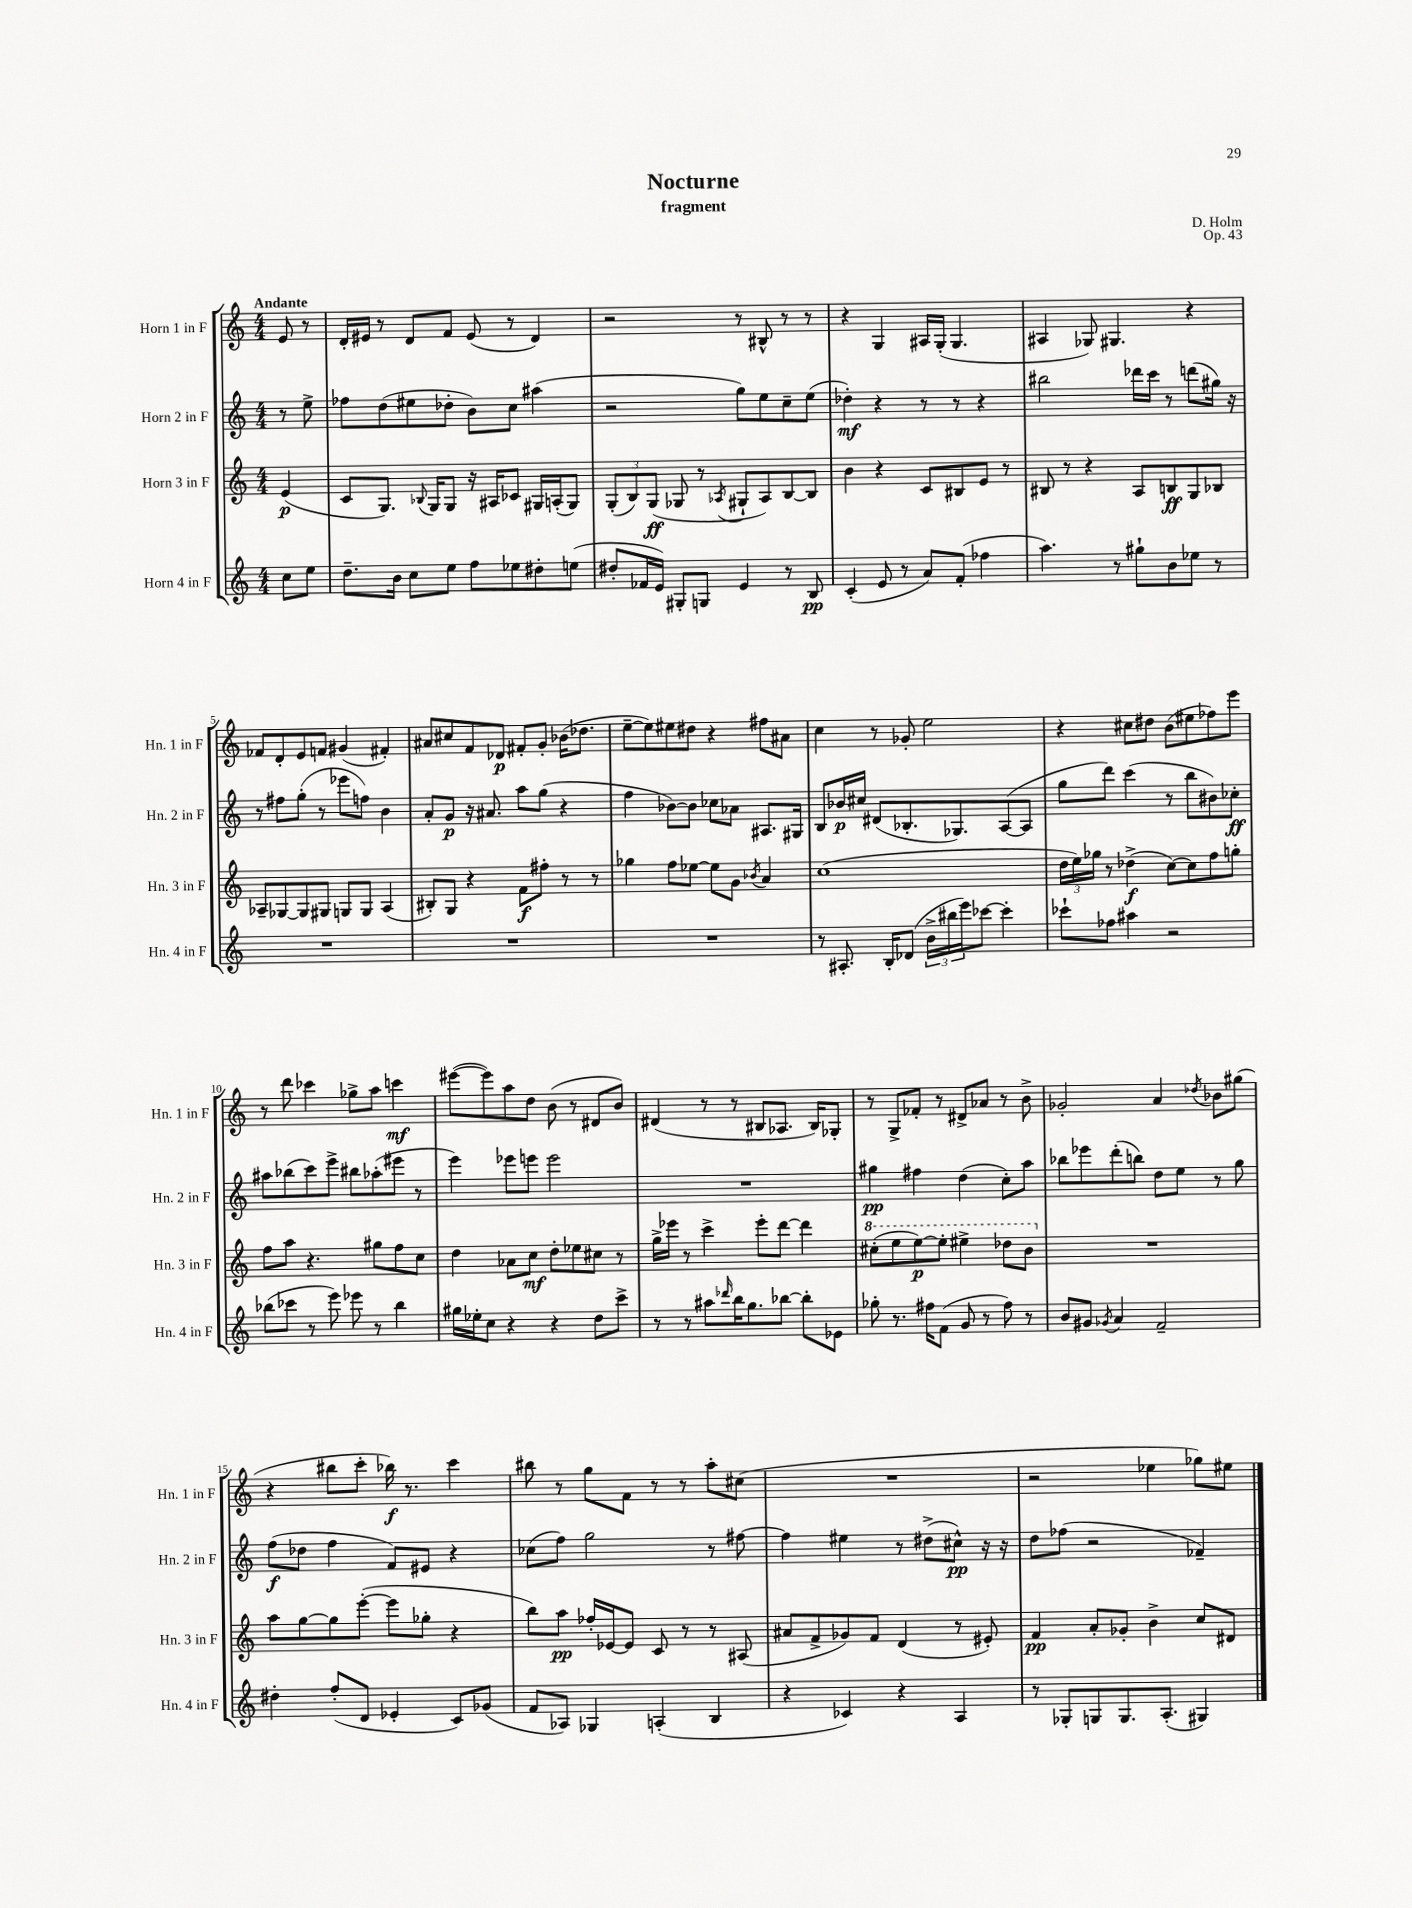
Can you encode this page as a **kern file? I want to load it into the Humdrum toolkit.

**kern	**dynam	**kern	**dynam	**kern	**dynam	**kern	**dynam
*part4	*part4	*part3	*part3	*part2	*part2	*part1	*part1
*staff4	*staff4	*staff3	*staff3	*staff2	*staff2	*staff1	*staff1
*I"Horn 4 in F	*	*I"Horn 3 in F	*	*I"Horn 2 in F	*	*I"Horn 1 in F	*
*I'Hn. 4 in F	*	*I'Hn. 3 in F	*	*I'Hn. 2 in F	*	*I'Hn. 1 in F	*
*clefG2	*	*clefG2	*	*clefG2	*	*clefG2	*
*k[]	*	*k[]	*	*k[]	*	*k[]	*
*M4/4	*	*M4/4	*	*M4/4	*	*M4/4	*
=	=	=	=	=	=	=	=
!	!	!	!	!	!	!LO:TX:a:B:t=Andante	!
8cc\L	.	(4e/	p	8r	.	8e/	.
8ee\J	.	.	.	8ee^\	.	8r	.
=1	=1	=1	=1	=1	=1	=1	=1
8.dd~\L	.	8c/L	.	8ff-X\L	.	16d'/LL	.
.	.	.	.	.	.	16e#X/JJ	.
.	.	8.G/J)	.	(8dd\	.	8r	.
16b\Jk	.	.	.	.	.	.	.
8cc\L	.	.	.	8ee#X\	.	8d/L	.
.	.	8qqB-X/	.	.	.	.	.
.	.	16G/KL	.	.	.	.	.
8ee\J	.	8G/J	.	8dd-X'\J	.	8f/J	.
8ff\L	.	16r	.	8b\L)	.	(8e#/	.
.	.	16A#X/KL	.	.	.	.	.
8ee-X\	.	8c-X/J	.	8cc\J	.	8r	.
8dd#X'\	.	16G#X/LL	.	(4aa#X\	.	4d/)	.
.	.	(16An'/J	.	.	.	.	.
(8een\J	.	8G#/J)	.	.	.	.	.
=2	=2	=2	=2	=2	=2	=2	=2
8dd#X'/L	.	(12G'/L	.	2r	.	2r	.
.	.	12B/)	.	.	.	.	.
16f-X/L	.	.	.	.	.	.	.
.	.	(12G/J	ff	.	.	.	.
16e/JJ)	.	.	.	.	.	.	.
8G#X'/L	.	8G-X/	.	.	.	.	.
8Gn/J	.	8r	.	.	.	.	.
.	.	8qA-X/	.	.	.	.	.
4e/	.	8G#X`/L	.	8gg\L)	.	8r	.
.	.	8A-/)	.	8ee\	.	8B#X^^/	.
8r	.	[8B/	.	8cc~\	.	8r	.
8B/	pp	8B/J]	.	(8ee\J	.	8r	.
=3	=3	=3	=3	=3	=3	=3	=3
(4c'/	.	4b\	.	4dd-X'\)	mf	4r	.
8e/	.	4r	.	4r	.	4G/	.
8r	.	.	.	.	.	.	.
8a/L)	.	8c/L	.	8r	.	16A#X/LL	.
.	.	.	.	.	.	(16G'/JJ	.
(8f'/J	.	8B#X/	.	8r	.	4.G/	.
4ff-X\	.	8e/J	.	4r	.	.	.
.	.	8r	.	.	.	.	.
=4	=4	=4	=4	=4	=4	=4	=4
4.aa\)	.	8B#X/	.	2bb#X\	.	4A#X/	.
.	.	8r	.	.	.	.	.
.	.	4r	.	.	.	8G-X/)	.
8r	.	.	.	.	.	4.G#X/	.
8gg#X`\L	.	8A/L	.	16ddd-X\LL	.	.	.
.	.	.	.	16ccc\JJ	.	.	.
8b\	.	8Bn/	ff	8r	.	.	.
8ee-X\J	.	8G/	.	(8dddn\L	.	4r	.
8r	.	8B-X/J	.	16gg#X\Jk)	.	.	.
.	.	.	.	16r	.	.	.
!!LO:LB:g=z
=5	=5	=5	=5	=5	=5	=5	=5
1r	.	8A-X~/L	.	8r	.	8f-X/L	.
.	.	[8G-X/	.	8ff#X\L	.	8d'/	.
.	.	8G-/]	.	(8gg'\J	.	8e/	.
.	.	8G#X/J	.	8r	.	8fn/J	.
.	.	8Gn/L	.	8eee-X\L	.	(4g#X/	.
.	.	8G/J	.	8ffn\J)	.	.	.
.	.	(4A-/	.	4b\	.	4f#X'/)	.
=6	=6	=6	=6	=6	=6	=6	=6
1r	.	8B#X'/L)	.	8a'/L	.	8a#X/L	.
.	.	8G/J	.	8g/J	p	8cc#X/	.
.	.	4r	.	16r	.	8f/	.
.	.	.	.	8.a#X/	.	.	.
.	.	.	.	.	.	8d-X/J	p
.	.	8f\L	f	8aa\L	.	8f#X'/L	.
.	.	8ff#X'\J	.	(8gg\J	.	8g'/J	.
.	.	8r	.	4r	.	(16b-X\KL	.
.	.	.	.	.	.	8.dd-X\J	.
.	.	8r	.	.	.	.	.
=7	=7	=7	=7	=7	=7	=7	=7
1r	.	4gg-X\	.	4ff\	.	[8ee~\L	.
.	.	.	.	.	.	8ee\])	.
.	.	8ff\L	.	[8b-X\L)	.	8ee#X\	.
.	.	[8ee-X\J	.	8b-\J]	.	8dd#X\J	.
.	.	8ee-\L]	.	8cc-X\L	.	4r	.
.	.	8g\J	.	8a-X\J	.	.	.
.	.	8qb-X/	.	.	.	.	.
.	.	4a/	.	8.A#X/L	.	8ff#X\L	.
.	.	.	.	.	.	8a#X\J	.
.	.	.	.	16G#X/Jk	.	.	.
=8	=8	=8	=8	=8	=8	=8	=8
8r	.	(1cc	.	8B/L	.	4cc\	.
8.A#X'/	.	.	.	16b-X/L	p	.	.
.	.	.	.	16cc#X/JJ	.	.	.
.	.	.	.	(8d#X/L	.	8r	.
16B'/KL	.	.	.	.	.	.	.
(8d-X/J	.	.	.	8.B-X'/	.	8g-X'/	.
24b^\LL	.	.	.	.	.	2ee\	.
24bb#X\	.	.	.	.	.	.	.
.	.	.	.	8.G-X/)	.	.	.
24eee\J)	.	.	.	.	.	.	.
[8ccc-X\J	.	.	.	.	.	.	.
4ccc-'\]	.	.	.	([8A/	.	.	.
.	.	.	.	8A/J]	.	.	.
=9	=9	=9	=9	=9	=9	=9	=9
8ccc-X`\L	.	24dd\LL	.	8gg\L	.	4r	.
.	.	24ee\)	.	.	.	.	.
.	.	24gg-X\JJ	.	.	.	.	.
8ff-X\J	.	8r	.	8ddd\J)	.	.	.
4aa#X\	.	(4dd-X^\	f	(4ccc\	.	8cc#X\L	.
.	.	.	.	.	.	8dd#X\J	.
2r	.	[8cc\L)	.	8r	.	(8b\L	.
.	.	8cc\]	.	8bb\L	.	8ee#X\	.
.	.	8ff\	.	8b#X\)	.	8ff-X\)	.
.	.	8ggn'\J	.	8cc-X'\J	ff	8eee\J	.
!!LO:LB:g=z
=10	=10	=10	=10	=10	=10	=10	=10
(8bb-X\L	.	8ff\L	.	8aa#X\L	.	8r	.
8ccc-X\J	.	8aa\J	.	(8bb-X\	.	8ddd\	.
8r	.	4.r	.	8ccc\)	.	4ccc-X\	.
8eee\)	.	.	.	8eee^\J	.	.	.
8eee-X\	.	.	.	8bb#X\L	.	8gg-X^\L	.
8r	.	8gg#X\L	.	(8aa-X'\	.	8aa\J	.
4bb-\	.	8ff\	.	8eee#X\J	.	4cccn\	mf
.	.	8cc\J	.	8r	.	.	.
=11	=11	=11	=11	=11	=11	=11	=11
16gg#X\LL	.	4dd\	.	4eee\)	.	([8eee#X\L	.
16ee-X'\J	.	.	.	.	.	.	.
8cc\J	.	.	.	.	.	8eee#\])	.
4r	.	8a-X\L	.	8eee-X\L	.	8aa\	.
.	.	8cc\J	mf	8eeen\J	.	8dd\J	.
4r	.	8dd'\L	.	2eee\	.	(8b\	.
.	.	8ee-X\	.	.	.	8r	.
8dd\L	.	8cc#X\J	.	.	.	8d#X/L	.
8ccc^\J	.	8r	.	.	.	8b/J)	.
=12	=12	=12	=12	=12	=12	=12	=12
8r	.	16gg^\LL	.	1r	.	(4d#X/	.
.	.	16eee-X\JJ	.	.	.	.	.
8r	.	8r	.	.	.	.	.
8aa#X\L	.	4ccc^\	.	.	.	8r	.
16qqddd-X/	.	.	.	.	.	.	.
16bb\K	.	.	.	.	.	8r	.
8.gg\	.	.	.	.	.	.	.
.	.	8eee-'\L	.	.	.	8B#X/L	.
[8bb-X\J	.	[8ddd\J	.	.	.	8.A-X/J	.
8bb-'\L]	.	4ddd\]	.	.	.	.	.
.	.	.	.	.	.	16B#/KL)	.
8e-X\J	.	.	.	.	.	8G-X'/J	.
=13	=13	=13	=13	=13	=13	=13	=13
*	*	*8va	*	*	*	*	*
8gg-X'\	.	(8ccc#X'\L	.	4gg#X\	pp	8r	.
8.r	.	8eee\	.	.	.	8G^/L	.
.	.	[8eee\)	p	4ff#X\	.	8f-X'/J	.
16ff#X\KL	.	.	.	.	.	.	.
(8f\J	.	8eee'\J]	.	.	.	8r	.
8g/	.	4eee#X^\	.	(4dd\	.	8d#X^/L	.
8r	.	.	.	.	.	8a-X/J	.
8ff#\)	.	8ddd-X\L	.	8cc'\L)	.	8r	.
8r	.	8bb\J	.	8aa\J	.	8b^\	.
=14	=14	=14	=14	=14	=14	=14	=14
*	*	*X8va	*	*	*	*	*
8b/L	.	1r	.	8bb-X\L	.	2g-X'/	.
8g#X/J	.	.	.	8eee-X\	.	.	.
8qg-X/	.	.	.	.	.	.	.
4a/	.	.	.	(8ddd'\	.	.	.
.	.	.	.	8bbn\J)	.	.	.
2f~/	.	.	.	8dd\L	.	4a/	.
.	.	.	.	8ee\J	.	.	.
.	.	.	.	.	.	8qdd-X/	.
.	.	.	.	8r	.	8b-X\L	.
.	.	.	.	8gg\	.	(8gg#X\J	.
!!LO:LB:g=z
=15	=15	=15	=15	=15	=15	=15	=15
4dd#X'\	.	8aa\L	.	(8ff\L	f	4r	.
.	.	[8gg\	.	8dd-X\J	.	.	.
(8ff'/L	.	8gg\]	.	4ff\	.	8bb#X\L	.
8d/J	.	([8eee'\J	.	.	.	8ccc'\J	.
4e-X'/	.	8eee\L]	.	8f/L)	.	16bb-X\)	f
.	.	.	.	.	.	8.r	.
.	.	8gg-X'\J	.	8e#X/J	.	.	.
8c/L)	.	4r	.	4r	.	4ccc\	.
(8g-X/J	.	.	.	.	.	.	.
=16	=16	=16	=16	=16	=16	=16	=16
8f/L	.	8bb\L)	.	(8cc-X\L	.	8bb#X\	.
8A-X/J)	.	8aa\J	pp	8ff\J)	.	8r	.
4G-X/	.	16ff-X'/LL	.	2gg\	.	8gg\L	.
.	.	[16e-X/J	.	.	.	.	.
.	.	8e-/J]	.	.	.	8f\J	.
(4An'/	.	8c/	.	.	.	8r	.
.	.	8r	.	.	.	8r	.
4B/	.	8r	.	8r	.	8aa'\L	.
.	.	(8A#X/	.	[8ff#X\	.	(8cc#X\J	.
=17	=17	=17	=17	=17	=17	=17	=17
4r	.	8a#X/L	.	4ff#\]	.	1r	.
.	.	8f^/	.	.	.	.	.
4c-X/)	.	8g-X/)	.	4ee#X\	.	.	.
.	.	8f/J	.	.	.	.	.
4r	.	(4d/	.	8r	.	.	.
.	.	.	.	(8dd#X^\L	.	.	.
4A/	.	8r	.	8cc#X^^\J)	pp	.	.
.	.	8e#X'/)	.	16r	.	.	.
.	.	.	.	16r	.	.	.
=18	=18	=18	=18	=18	=18	=18	=18
8r	.	4f/	pp	8dd\L	.	2r	.
8G-X'/L	.	.	.	(8ff-X\J	.	.	.
8Gn/	.	8a'/L	.	2r	.	.	.
8.G/	.	8g-X'/J	.	.	.	.	.
.	.	4b^\	.	.	.	4ee-X\	.
(8.A'/J	.	.	.	.	.	.	.
4G#X/)	.	8cc/L	.	4f-X~/)	.	8gg-X\L)	.
.	.	8d#X/J	.	.	.	8ee#X\J	.
==	==	==	==	==	==	==	==
*-	*-	*-	*-	*-	*-	*-	*-
